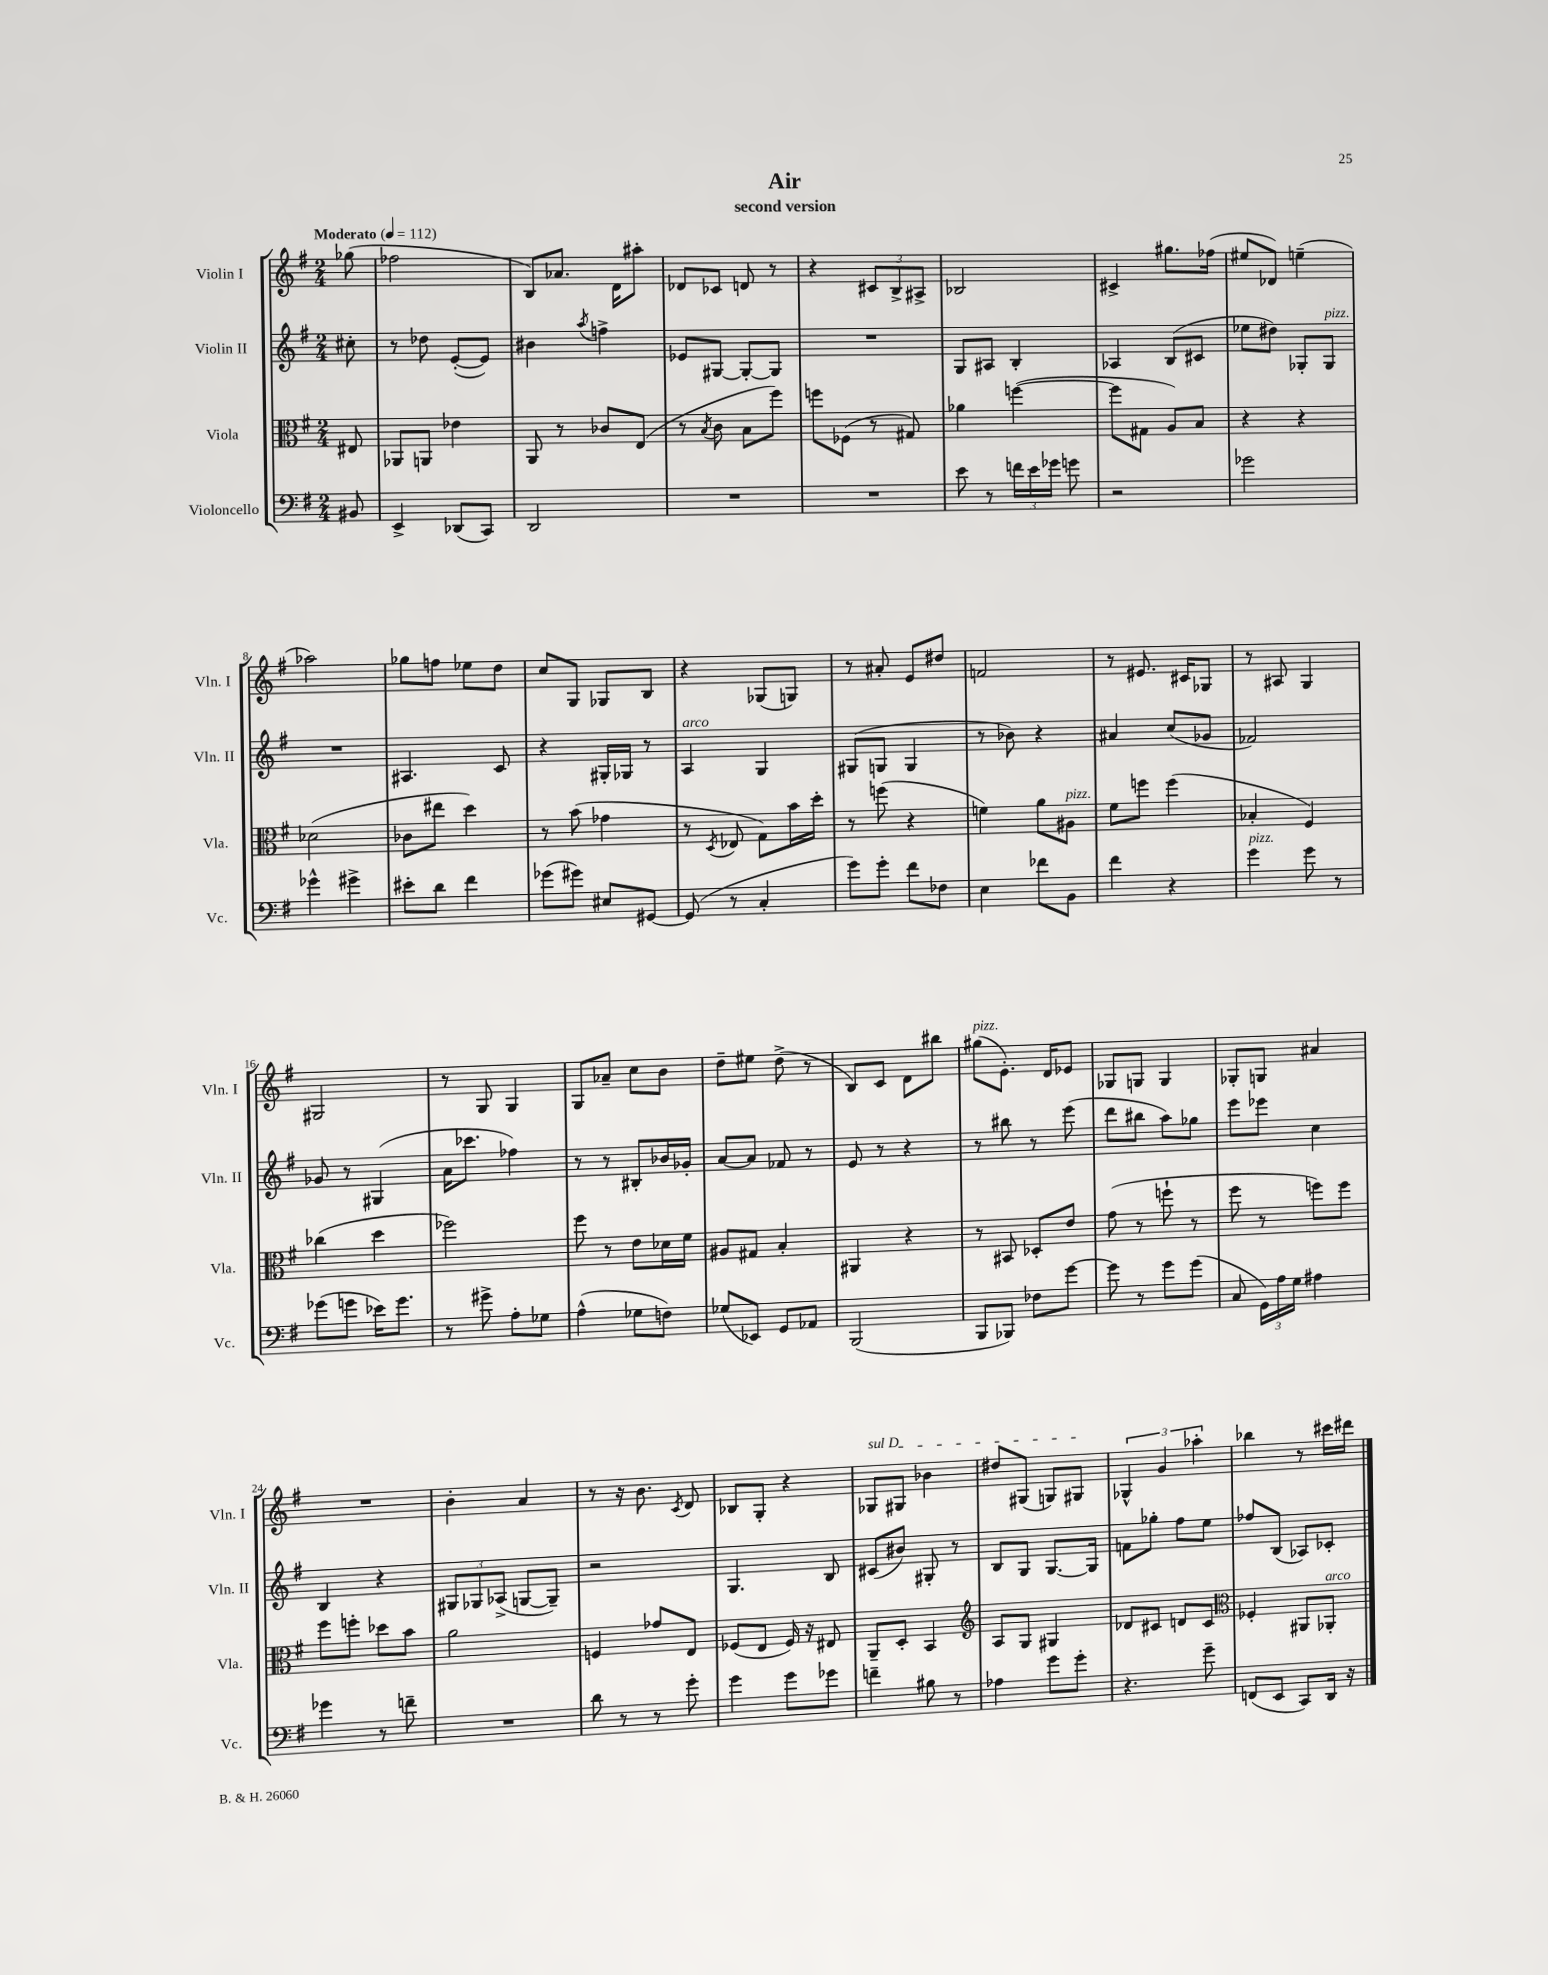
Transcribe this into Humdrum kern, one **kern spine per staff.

**kern	**kern	**kern	**kern
*part4	*part3	*part2	*part1
*staff4	*staff3	*staff2	*staff1
*I"Violoncello	*I"Viola	*I"Violin II	*I"Violin I
*I'Vc.	*I'Vla.	*I'Vln. II	*I'Vln. I
*clefF4	*clefC3	*clefG2	*clefG2
*k[f#]	*k[f#]	*k[f#]	*k[f#]
*M2/4	*M2/4	*M2/4	*M2/4
*MM112	*MM112	*MM112	*MM112
=	=	=	=
!	!	!	!LO:TX:a:B:t=Moderato
8BB#X/	8E#X/	8cc#X'\	(8gg-X\
=1	=1	=1	=1
4EE^/	8AA-X/L	8r	2ff-X\
.	8AAn/J	8dd-X\	.
(8DD-X/L	4e-X\	([8e'/L	.
8CC/J)	.	8e/J])	.
=2	=2	=2	=2
2DD/	8AA/	4b#X\	8B/L)
.	8r	.	8.a-X/J
.	.	8qaa/	.
.	8c-X/L	4ffn^\	.
.	.	.	16d\KL
.	(8E/J	.	8aa#X'\J
=3	=3	=3	=3
2r	8r	8e-X/L	8d-X/L
.	8qB/	.	.
.	8c\	[8G#X/J	8c-X/J
.	8B\L	8G#'/L_	8dn/
.	8ff#\J)	8G#/J]	8r
=4	=4	=4	=4
2r	8ffn\L	2r	4r
.	(8F-X\J	.	.
.	8r	.	12c#X/L
.	.	.	12B^/
.	8G#X/)	.	.
.	.	.	12A#X^/J
=5	=5	=5	=5
8e\	4a-X\	8G/L	2B-X/
8r	.	8A#X/J	.
24fn\LL	([4ffn\	4B'/	.
24e\	.	.	.
24g-X\JJ	.	.	.
8gn\	.	.	.
=6	=6	=6	=6
2r	8ff\L]	4A-X/	4c#X^/
.	8G#X\J	.	.
.	8A/L)	(8B/L	8.gg#X\L
.	8B/J	8c#X/J	.
.	.	.	(16ff-X\Jk
=7	=7	=7	=7
2g-X\	4r	8ee-X\L	8ee#X/L
.	.	8dd#X\J)	8d-X/J)
.	4r	8G-X'/L	(4een~\
!	!	!LO:TX:a:i:t=pizz.	!
.	.	8G-/J	.
!!LO:LB:g=z
=8	=8	=8	=8
4g-X^^\	(2d-X\	2r	2aa-X\)
4g#X^\	.	.	.
=9	=9	=9	=9
8e#X'\L	8c-X\L	4.A#X/	8gg-X\L
8d\J	8ee#X\J	.	8ffn\J
4f#\	4dd\)	.	8ee-X\L
.	.	8c/	8dd\J
=10	=10	=10	=10
(8g-X\L	8r	4r	8cc/L
8g#X\J)	(8b\	.	8G/J
8E#X/L	4g-X\	16G#X'/LL	8G-X/L
.	.	16G-X/JJ	.
[8GG#X/J	.	8r	8B/J
=11	=11	=11	=11
!	!	!LO:TX:a:i:t=arco	!
(8GG#/]	8r	4A/	4r
.	8qD/	.	.
8r	8E-X/	.	.
4C'/	8G\L)	4G/	(8G-X/L
.	16b\L	.	8Gn/J)
.	16dd'\JJ	.	.
=12	=12	=12	=12
8g\L)	8r	(8G#X/L	8r
8g'\J	(8ffn\	8Gn/J	8a#X'/
8f#\L	4r	4G/	8e/L
8F-X\J	.	.	8dd#X/J
=13	=13	=13	=13
4E\	4fn\)	8r	2fn/
.	.	8b-X\)	.
8f-X\L	8a\L	4r	.
!	!LO:TX:a:i:t=pizz.	!	!
8BB\J	8A#X\J	.	.
=14	=14	=14	=14
4f#\	8f#\L	4a#X/	8r
.	8ffn\J	.	8.e#X/
4r	(4ff\	(8cc/L	.
.	.	.	16c#X/KL
.	.	8g-X/J	8G-X/J
=15	=15	=15	=15
!LO:TX:a:i:t=pizz.	!	!	!
4g\	4B-X'/	2f-X/)	8r
.	.	.	8A#X/
8g\	4F#/)	.	4G/
8r	.	.	.
!!LO:LB:g=z
=16	=16	=16	=16
(8g-X\L	(4cc-X\	8g-X/	2G#X/
8gn\J	.	8r	.
16e-X\KL)	4dd\	(4G#X/	.
8.g\J	.	.	.
=17	=17	=17	=17
8r	2ff-X\)	16a\KL	8r
.	.	8.ccc-X\J	.
8g#X^\	.	.	8G/
8A'\L	.	4ff-X\)	4G/
8G-X\J	.	.	.
=18	=18	=18	=18
(4A^^\	8ff#\	8r	8G/L
.	8r	8r	8a-X~/J
8G-X\L	8e\L	8B#X'/L	8cc\L
8Fn\J)	16d-X\L	16b-X/L	8b\J
.	16f#\JJ	16g-X'/JJ	.
=19	=19	=19	=19
(8G-X/L	8A#X/L	[8a/L	8dd~\L
8EE-X/J)	8G#X/J	8a/J]	8ee#X\J
8GG/L	4B'/	8f-X/	(8dd^\
8AA-X/J	.	8r	8r
=20	=20	=20	=20
(2BBB/	4AA#X/	8e/	8B/L)
.	.	8r	8c/J
.	4r	4r	8d\L
.	.	.	8bb#X\J
=21	=21	=21	=21
!	!	!	!LO:TX:a:i:t=pizz.
8BBB/L	8r	8r	(8gg#X\L
8BBB-X/J)	8BB#X/	8bb#X\	8.e'\J)
8F-X\L	8D-X'/L	8r	.
.	.	.	16d/KL
[8g\J	8e/J	(8eee\	8e-X/J
=22	=22	=22	=22
8g\]	(8g\	8ddd\L	8G-X/L
8r	8r	8bb#X\J	8Gn/J
8g\L	8ffn`\	8aa\L)	4G/
(8g\J	8r	8gg-X\J	.
=23	=23	=23	=23
8C/	8ff#\	8eee\L	8G-X'/L
24GG\LL)	8r	8eee-X\J	8Gn/J
24A\	.	.	.
24G\JJ	.	.	.
4A#X\	8ffn\L)	4cc\	4a#X/
.	8ff\J	.	.
!!LO:LB:g=z
=24	=24	=24	=24
4g-X\	8ff#\L	4B/	2r
.	8ffn'\J	.	.
8r	8dd-X\L	4r	.
8fn~\	8b\J	.	.
=25	=25	=25	=25
2r	2a\	12G#X/L	4b'\
.	.	12G-X/	.
.	.	(12A-X^/J	.
.	.	[8Gn/L	4a/
.	.	8G~/J])	.
=26	=26	=26	=26
8d\	4Fn/	2r	8r
8r	.	.	16r
.	.	.	8.b\
8r	8g-X/L	.	.
.	.	.	8qc/
8g'\	8E/J	.	8d/
=27	=27	=27	=27
4g\	(8F-X/L	4.G/	8B-X/L
.	8E/J	.	8G'/J
8g\L	16F-/)	.	4r
.	16r	.	.
8g-X\J	8E#X/	8B/	.
=28	=28	=28	=28
!	!	!	!LO:TX:a:i:t=sul D
4fn~\	8AA~/L	(8c#X/L	8G-X/L
.	8D'/J	8b#X/J)	8G#X/J
8B#X\	4BB/	8G#X'/	4b-X\
8r	.	8r	.
=29	=29	=29	=29
*	*clefG2	*	*
4A-X\	8A/L	8B/L	8dd#X/L
.	8G/J	8G/J	(8G#X/J
8g\L	4G#X/	[8.G/L	8Gn/L)
8g'\J	.	.	8G#X/J
.	.	16G/Jk]	.
=30	=30	=30	=30
4.r	8d-X/L	8fn\L	6G-X^^/
.	8c#X/J	8gg-X'\J	.
.	.	.	6g/
.	8dn/L	8ff#\L	.
.	.	.	6aa-X'\
8g~\	8c#/J	8ee\J	.
=31	=31	=31	=31
*	*clefC3	*	*
(8FFn/L	4F-X'/	8ff-X/L	4bb-X\
8EE/J	.	(8B/J	.
8CC/L)	8AA#X/L	8A-X/L)	8r
!	!LO:TX:a:i:t=arco	!	!
16DD/Jk	8AA-X'/J	8c-X'/J	16ccc#X\LL
16r	.	.	16ddd#X\JJ
==	==	==	==
*-	*-	*-	*-
